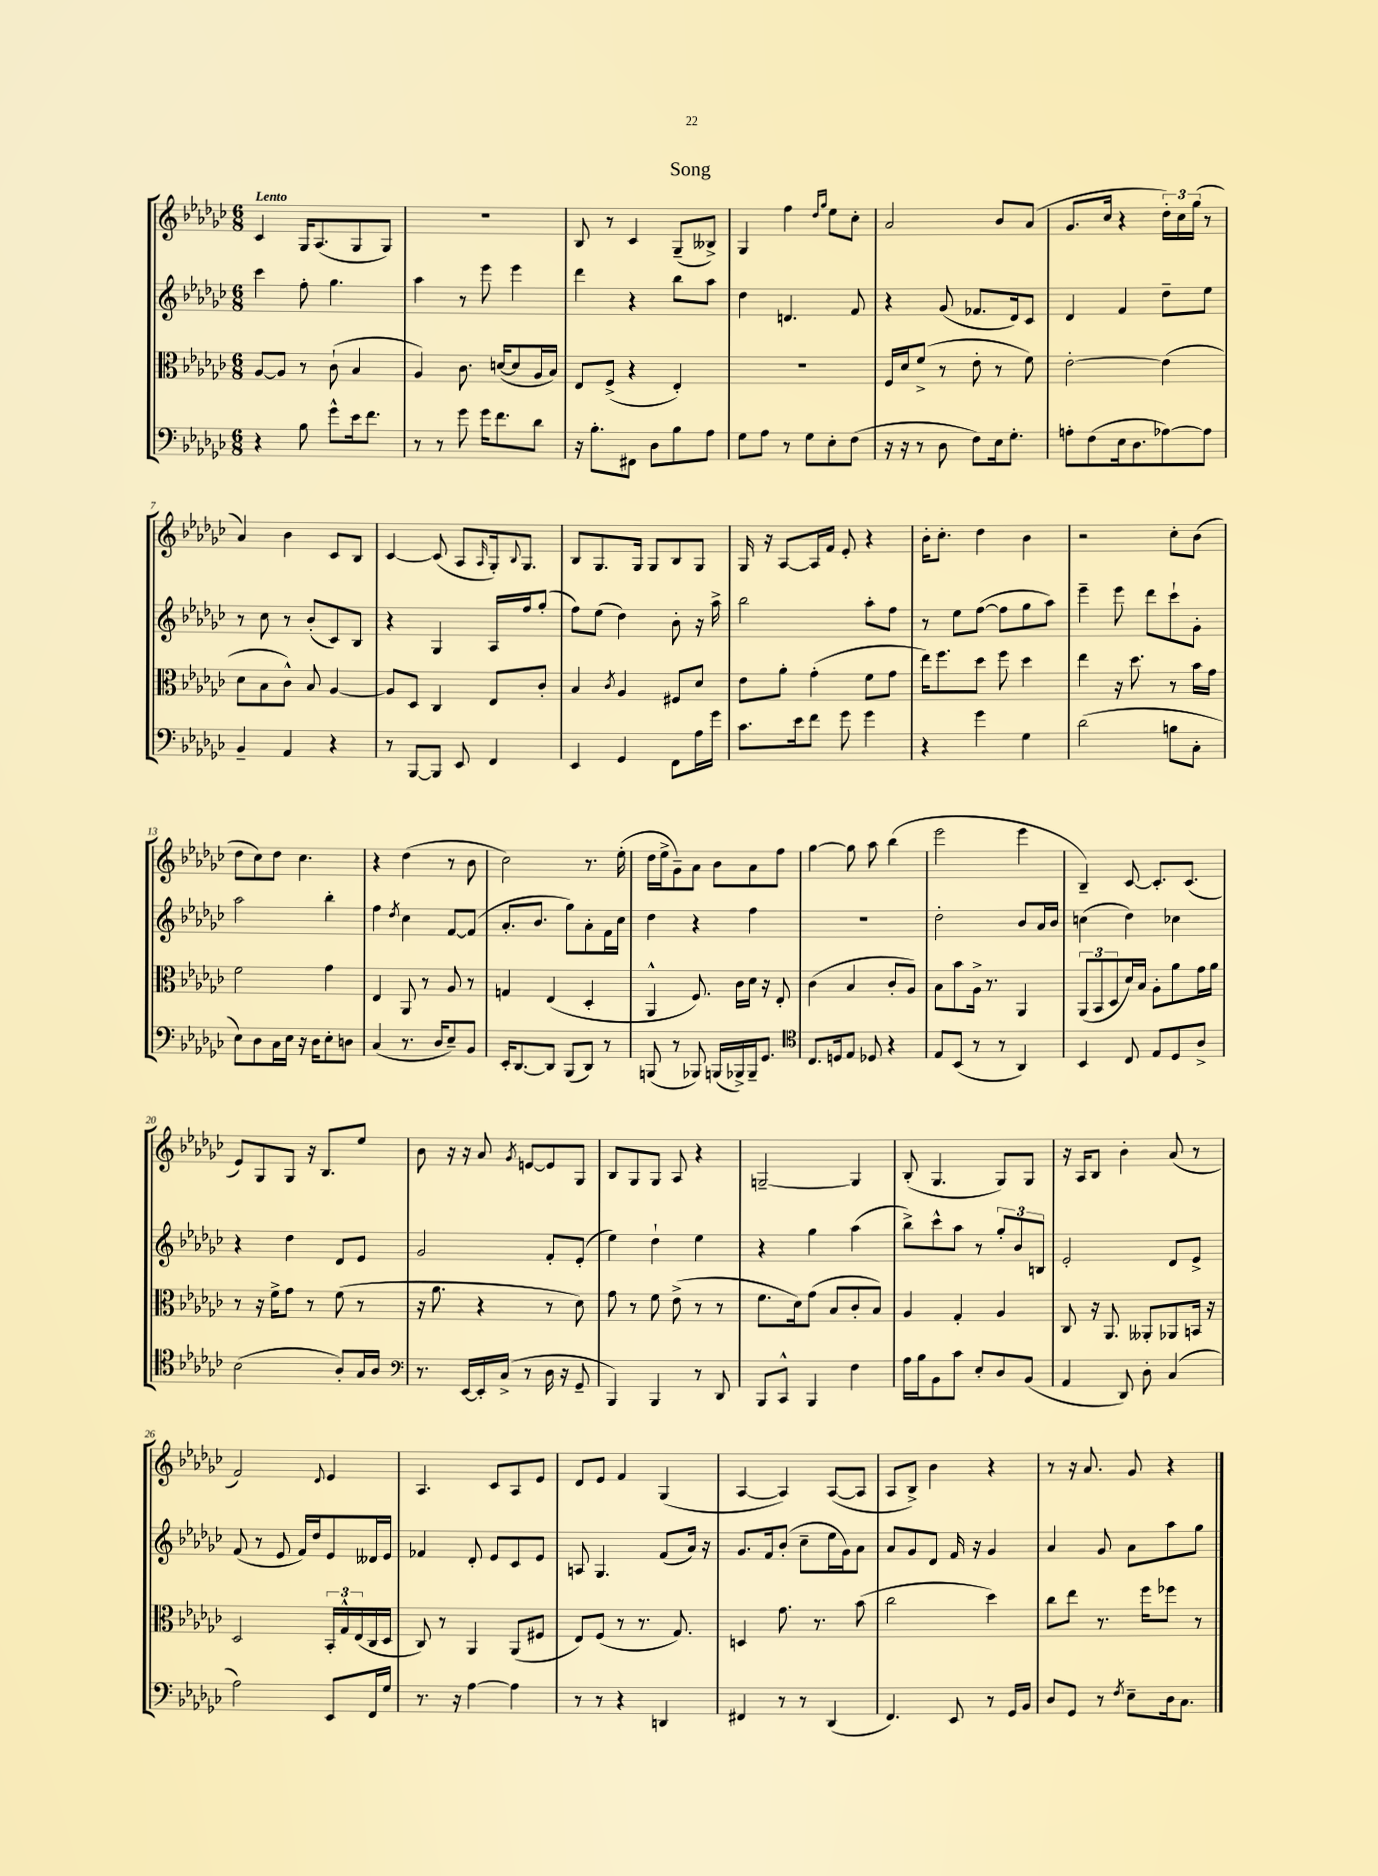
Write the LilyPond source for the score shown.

\header { title = "Song" }
<<
\new StaffGroup <<
\new Staff = "s0" {
    \clef treble \key ges \major \numericTimeSignature \time 6/8 \tempo "Lento"
    ces'4 ges16 aes8.( ges8 ges8) |
    R2. |
    bes8 r8 ces'4 ges8--( beses8->) |
    ges4 f''4 \grace { des''16 ges''16 } ees''8 ces''8-. |
    aes'2 bes'8 aes'8( |
    ges'8. ces''16 r4 \tuplet 3/2 { des''16-.) ces''16 ges''16( } r8 |
    aes'4) bes'4 ces'8 bes8 |
    ces'4~ ces'8( aes8 \grace { aes16 } ges16-.) \appoggiatura { bes8 } ges8. |
    bes8 ges8. ges16 ges8 bes8 ges8 |
    ges16 r16 aes8~ aes16 f'16 ees'8-. r4 |
    bes'16-. ces''8.-. des''4 bes'4 |
    r2 ces''8-. bes'8( |
    des''8 ces''8) des''8 ces''4. |
    r4 des''4( r8 bes'8 |
    ces''2) r8. ees''16-.( |
    des''16 ees''16-> ges'8--) aes'8 bes'8 aes'8 f''8 |
    ges''4~ ges''8 aes''8 bes''4( |
    ees'''2 ees'''4 |
    bes4--) ces'8~ ces'8.-. ces'8.( |
    ees'8) ges8 ges8 r16 bes8. ees''8 |
    bes'8 r16 r16 aes'8 \acciaccatura { ges'8 } e'8~ e'8 ges8 |
    bes8 ges8 ges8 aes8 r4 |
    g2~-- g4 |
    bes8-.( ges4. ges8) ges8 |
    r16 aes16 bes8 bes'4-. aes'8( r8 |
    f'2) \appoggiatura { des'8 } ees'4 |
    aes4. ces'8 aes8 ees'8 |
    des'8 ees'8 f'4 ges4( |
    aes4~ aes4) aes8~( aes8 |
    aes8 bes8->) bes'4 r4 |
    r8 r16 aes'8. ges'8 r4 \bar "|." |
}
\new Staff = "s1" {
    \clef treble \key ges \major \numericTimeSignature \time 6/8
    ces'''4 f''8-. ges''4. |
    aes''4 r8 ees'''8 ees'''4 |
    des'''4 r4 bes''8 aes''8 |
    des''4 d'4. f'8 |
    r4 ges'8( fes'8. des'16) ces'8 |
    des'4 f'4 des''8-- ees''8 |
    r8 ces''8 r8 bes'8-.( ces'8) bes8 |
    r4 ges4 aes16 f''16 ges''8-.( |
    f''8) ees''8( des''4) bes'8-. r16 aes''16-> |
    bes''2 aes''8-. f''8 |
    r8 ees''8 f''8~( f''8 ges''8 aes''8) |
    ees'''4-- ees'''8 des'''8 ces'''8-! ges'8-. |
    aes''2 bes''4-. |
    f''4 \acciaccatura { des''8 } ces''4 f'8~ f'8( |
    aes'8.-. bes'8. ges''8) aes'8-. f'16 ces''16 |
    des''4 r4 f''4 |
    R2. |
    des''2-. bes'8 aes'16 bes'16 |
    c''4( des''4) ces''4 |
    r4 des''4 des'8 ees'8 |
    ges'2 f'8-. ees'8-.( |
    ees''4) des''4-! ees''4 |
    r4 ges''4 aes''4( |
    bes''8->) ces'''8-^ aes''8 r8 \tuplet 3/2 { ges''8-. bes'8 b8 } |
    ees'2-. des'8 ees'8-> |
    f'8( r8 ees'8 f'16) des''16 ees'8 deses'16 ees'16 |
    fes'4 des'8-. ees'8 ces'8 ees'8 |
    a8 ges4. f'8( aes'16) r16 |
    ges'8. f'16 bes'8-.( ces''8-- ees''16 ges'16) aes'8 |
    aes'8 ges'8 des'8 f'16 r16 ges'4 |
    aes'4 ges'8 aes'8 aes''8 ges''8 \bar "|." |
}
\new Staff = "s2" {
    \clef alto \key ges \major \numericTimeSignature \time 6/8
    aes8~ aes8 r8 ces'8-!( bes4 |
    aes4) ces'8. d'16~( d'8 aes16 bes16) |
    ees8 f8->( r4 ees4-.) |
    R2. |
    f16 des'16 f'8->( r8 ees'8-. r8 f'8) |
    ees'2~-. ees'4( |
    des'8 bes8 ces'8-^) bes8 aes4~ |
    aes8 des8 ces4 ees8 ces'8-. |
    bes4 \acciaccatura { ces'8 } aes4 fis8 des'8 |
    ees'8 aes'8-. ges'4-.( f'8 ges'8 |
    ees''16) f''8. des''8 f''8 des''4 |
    ees''4 r16 des''8. r8 bes'16 ges'16 |
    f'2 ges'4 |
    ees4 aes,8 r8 aes8 r8 |
    g4 ees4( des4-. |
    aes,4-^ f8.) ces'16 des'16 r16 ees8-. |
    ces'4( bes4 ces'8-. aes8) |
    bes8 bes'8 aes16-> r8. aes,4 |
    \tuplet 3/2 { aes,8( bes,8 des8 } des'16) bes16 aes8-. aes'8 ges'16 aes'16 |
    r8 r16 f'16-> ges'8 r8 f'8( r8 |
    r16 aes'8. r4 r8 des'8) |
    ges'8 r8 f'8 ees'8->( r8 r8 |
    f'8. des'16) ges'8( bes8 ces'8-. bes8) |
    aes4 ges4-. aes4 |
    ces8 r16 aes,8. aeses,8-. aes,8 b,16 r16 |
    des2 \tuplet 3/2 { bes,16-. ges16-^ ees16( } ces16 des16 |
    ces8) r8 aes,4 aes,8( fis8 |
    ees8) f8( r8 r8. ges8.) |
    d4 ges'8. r8. bes'8( |
    ces''2 des''4) |
    ces''8 ees''8 r8. f''16 fes''8 r8 \bar "|." |
}
\new Staff = "s3" {
    \clef bass \key ges \major \numericTimeSignature \time 6/8
    r4 bes8 ges'8-^ ees'16 f'8. |
    r8 r8 ges'8 ges'16 f'8. des'8 |
    r16 bes8.-. fis,8 des8 bes8 aes8 |
    ges8 aes8 r8 ges8 ees8-. f8( |
    r16 r16 r8 des8 f8) ees16 ges8.-. |
    a8-. f8( ees16 des8. aes8~) aes8 |
    bes,4-- aes,4 r4 |
    r8 bes,,8~ bes,,8 ees,8 f,4 |
    ees,4 ges,4 f,8 aes16 ges'16 |
    ces'8. ees'16 f'8 ges'8 ges'4 |
    r4 ges'4 ges4 |
    des'2( b8 ces8-. |
    ees8) des8 ces16 ees16 r16 des16 ees8-. d8 |
    ces4( r8. des16 ees8--) bes,8 |
    ees,16-. des,8.~ des,8 bes,,8( des,8) r8 |
    b,,8( r8 bes,,8) b,,16( bes,,16->) bes,,16-- ges,8. |
    \clef tenor ces8. d16 ees8 des8 r4 |
    ees8 bes,8( r8 r8 aes,4) |
    bes,4 ces8 ees8 des8 aes8-> |
    bes2( aes8-.) ges16 aes16 |
    \clef bass r8. ees,16~ ees,16-. ces16->( r8 des16 r16 ges,8-- |
    bes,,4) bes,,4 r8 des,8 |
    bes,,8 ces,8-^ bes,,4 f4 |
    aes16 bes16 bes,8 ces'8 ees8-. des8 bes,8( |
    aes,4 des,8) des8-. ces4( |
    aes2) ees,8 f,16 ges16 |
    r8. r16 aes4~ aes4 |
    r8 r8 r4 d,4 |
    fis,4 r8 r8 des,4( |
    f,4.) ees,8 r8 ges,16 bes,16 |
    des8 ges,8 r8 \acciaccatura { f8 } ees8-- des16 ces8. \bar "|." |
}
>>
>>
